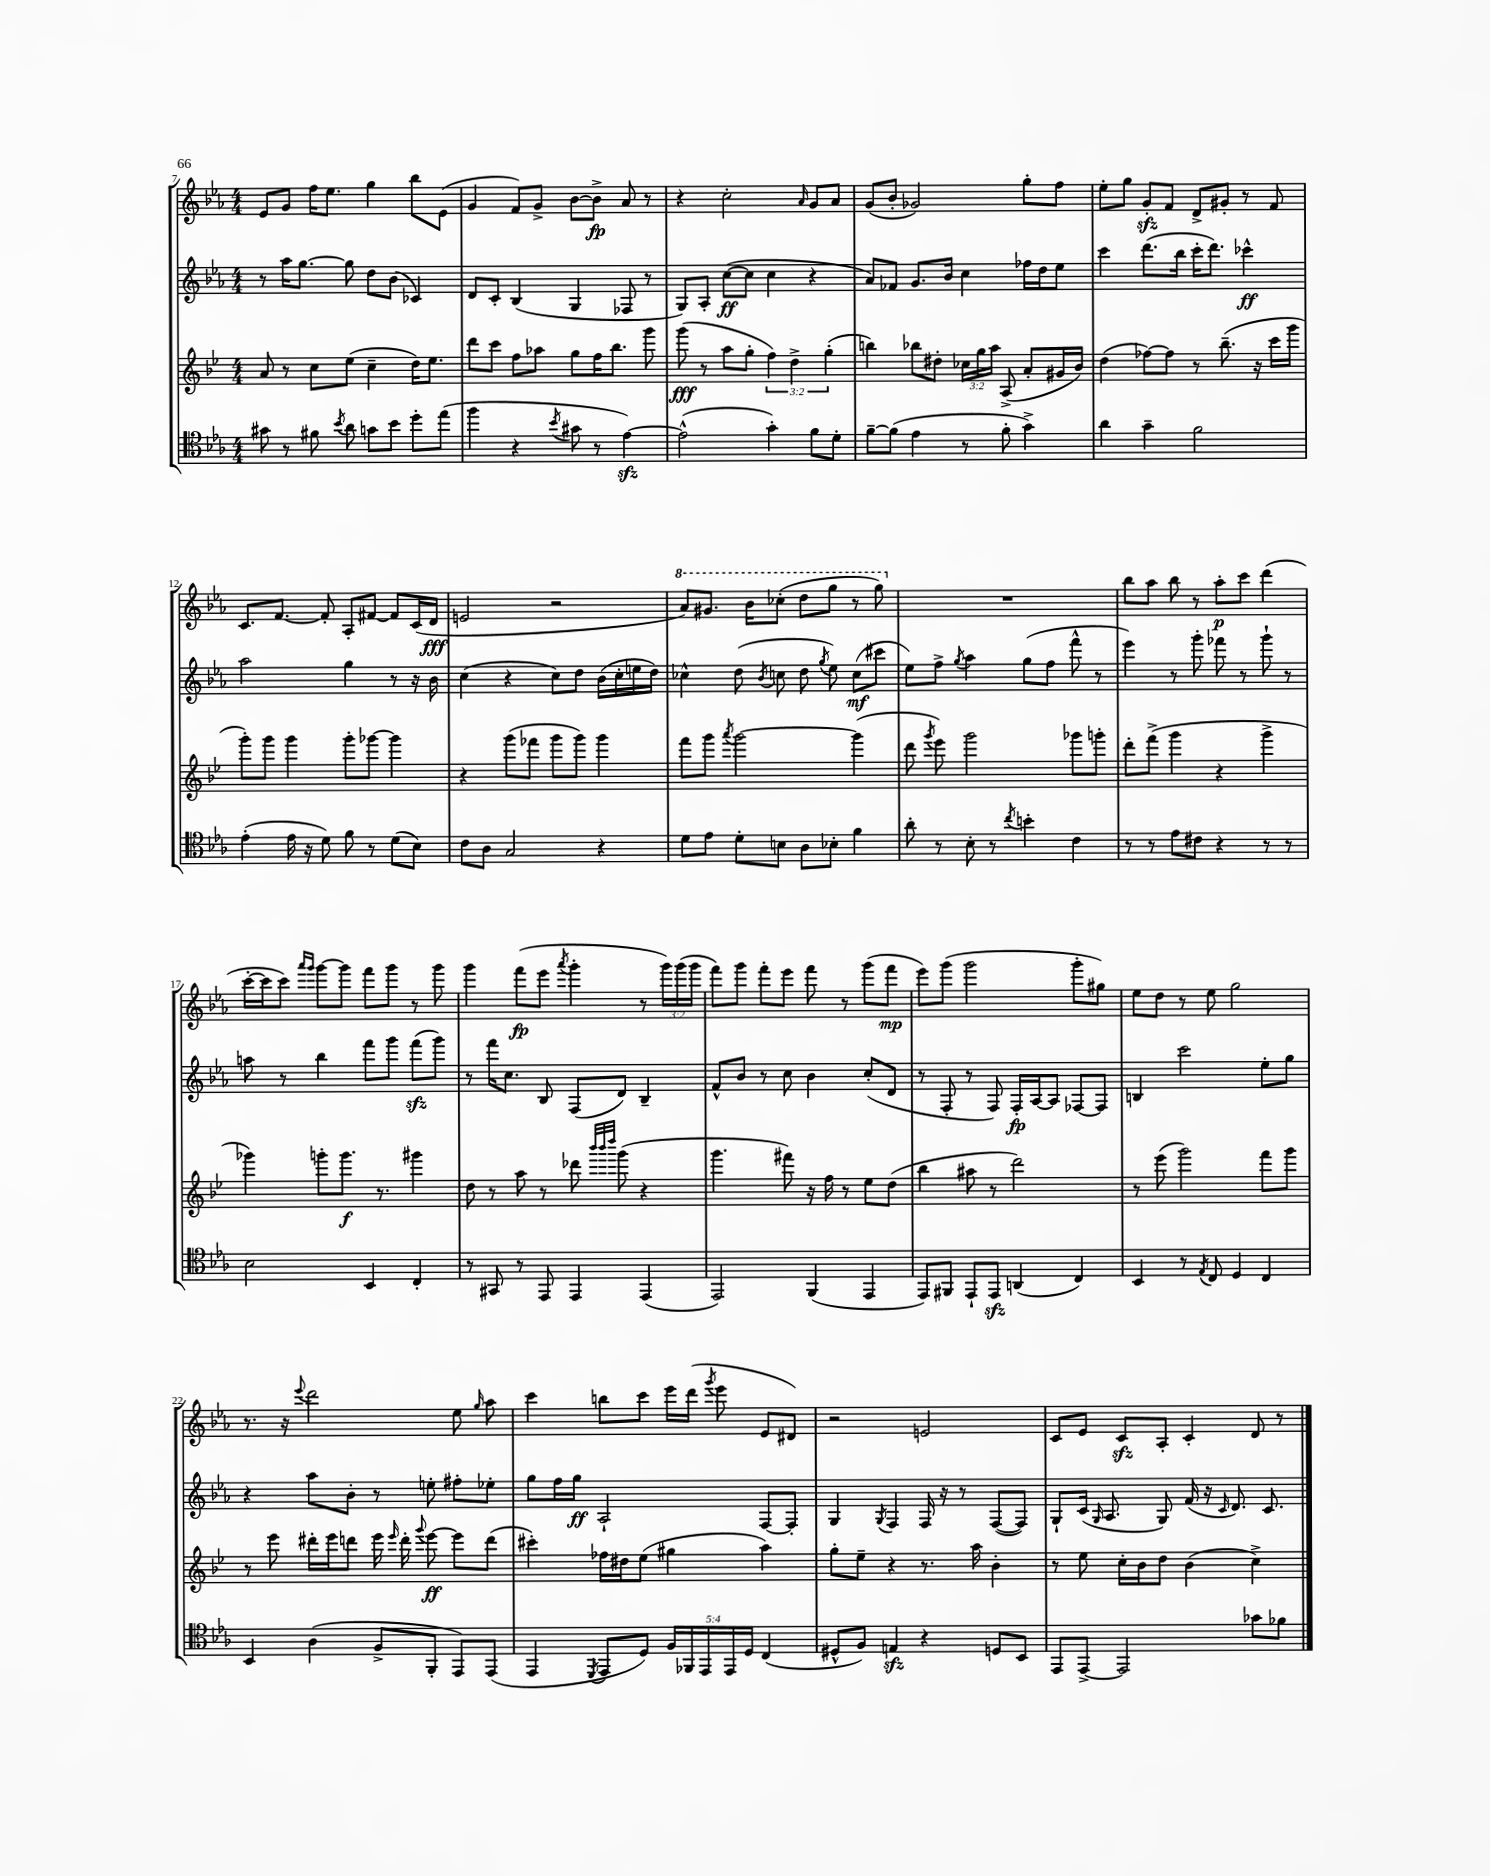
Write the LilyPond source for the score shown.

<<
\new StaffGroup <<
\new Staff = "s0" {
    \clef treble \key ees \major \numericTimeSignature \time 4/4 \override Staff.TupletNumber.text = #tuplet-number::calc-fraction-text
    \autoBeamOff ees'8[ g'8] f''16[ ees''8.] g''4 bes''8[ ees'8]( |
    g'4 f'8[) g'8]-> bes'8[~ bes'8]->\fp aes'8 r8 |
    r4 c''2-. \grace { aes'16 } g'8[ aes'8] |
    g'8[( bes'8]-. ges'2) g''8[-. f''8] |
    ees''8[-. g''8] g'8[-.\sfz f'8] d'8[-> gis'8]-. r8 f'8 |
    c'8.[ f'8.]~ f'8-. aes8[-. fis'8]~ fis'8[ c'16( d'16]\fff |
    e'2 r2 |
    \ottava #1 aes''8[) gis''8.] bes''16[ ces'''8]-.( d'''8[ g'''8] r8 g'''8) \ottava #0 |
    R1 |
    bes''8[ aes''8] bes''8 r8 aes''8[-.\p c'''8] d'''4( |
    c'''16[~-. c'''16 c'''8]) \grace { aes'''16[ g'''16] } g'''8[~ g'''8] f'''8[ g'''8] r8 g'''8 |
    g'''4 f'''8[\fp( ees'''8] \acciaccatura { aes'''8 } g'''4-. r8 \tuplet 3/2 { g'''16[) g'''16( g'''16] } |
    f'''8[) g'''8] f'''8[-. ees'''8] f'''8 r8 g'''8[( f'''8]\mp |
    ees'''8[) g'''8]( g'''2 g'''8[-. gis''8]) |
    ees''8[ d''8] r8 ees''8 g''2 |
    r8. r16 \appoggiatura { ees'''8 } d'''2 ees''8 \grace { g''16 } aes''8 |
    c'''4 b''8[ c'''8] ees'''16[ d'''16]( \acciaccatura { g'''8 } ees'''8 ees'8[ dis'8]) |
    r2 e'2 |
    c'8[ ees'8] c'8[\sfz aes8]-. c'4-. d'8 r8 \bar "|." |
}
\new Staff = "s1" {
    \clef treble \key ees \major \numericTimeSignature \time 4/4
    \autoBeamOff r8 aes''16[ g''8.]~ g''8 d''8[ bes'8]( ces'4) |
    d'8[ c'8]-. bes4( g4 fes8 r8 |
    g8[) aes8]-. c''8[~\ff( c''8] c''4 r4 |
    aes'8[) fes'8] g'8.[ bes'16] c''4 fes''16[ d''16 ees''8] |
    c'''4 d'''8.[( bes''16] c'''16[-. d'''8.]) ces'''4-^\ff |
    aes''2 g''4 r8 r16 bes'16 |
    c''4( r4 c''8[) d''8] bes'16[( c''16-. e''16 d''16]) |
    ces''4-^ d''8( \acciaccatura { bes'8 } c''8 d''8 \acciaccatura { g''8 } ees''8) c''8[\mf( cis'''8] |
    ees''8[) f''8]-> \acciaccatura { g''8 } aes''4 g''8[( f''8] f'''8-^ r8 |
    ees'''4) r8 g'''8-. fes'''8 r8 g'''8-! r8 |
    a''8 r8 bes''4 f'''8[ g'''8] f'''8[\sfz( g'''8]) |
    r8 f'''16[ c''8.] bes8 f8[( d'8]) bes4-- |
    f'8[-^ bes'8] r8 c''8 bes'4 c''8[-.( d'8] |
    r8 f8-. r8 f8) f16[-.\fp aes16~ aes8] fes8[~ fes8] |
    b4 c'''2 ees''8[-. g''8] |
    r4 aes''8[ bes'8]-. r8 e''8-. fis''8[-. ees''8]-. |
    g''8[ f''16 g''16]\ff aes2-! f8[~ f8]-. |
    g4 \acciaccatura { g8 } f4 f16 r16 r8 f8[~( f8]) |
    g8[-! c'16]( \grace { g16 } aes8. g8) f'16( r16 \grace { c'16 } d'8.) c'8. \bar "|." |
}
\new Staff = "s2" {
    \clef treble \key bes \major \numericTimeSignature \time 4/4 \override Staff.TupletNumber.text = #tuplet-number::calc-fraction-text
    \autoBeamOff a'8 r8 c''8[ ees''8]( c''4-- d''16[) ees''8.] |
    d'''8[ c'''8] f''8[ aes''8] g''8[ f''16 bes''8.] g'''8 |
    g'''8\fff( r8 a''8[ g''8]-. \tuplet 3/2 { f''4) d''4-> g''4-.( } |
    b''4) bes''8[ dis''8]-. \tuplet 3/2 { ces''16[ g''16 a''16] } a8->( a'8[-. gis'16 bes'16]) |
    d''4( fes''8[~) fes''8] r8 bes''8.--( r16 c'''16[ g'''16] |
    g'''8[-.) g'''8] g'''4 g'''8[-. ges'''8]~ ges'''4 |
    r4 g'''8[( fes'''8] g'''8[ g'''8]) g'''4 |
    f'''8[ g'''8] \acciaccatura { a'''8 } g'''2~ g'''4( |
    d'''8 \acciaccatura { g'''8 } ees'''8) g'''2 ges'''8[ g'''8]-. |
    d'''8[-. f'''8]->( g'''4 r4 g'''4-> |
    ges'''4) g'''8[-. g'''8.]\f r8. gis'''4 |
    d''8 r8 a''8 r8 des'''8 \grace { bes'''32[ bes'''32 d''''32] } g'''8( r4 |
    g'''4. fis'''8) r16 f''16 r8 ees''8[ d''8]( |
    bes''4 ais''8 r8 d'''2) |
    r8 ees'''8( g'''2) f'''8[ g'''8] |
    r8 ees'''8 dis'''16[-. ees'''16 d'''8] ees'''16 \grace { ees'''16 } d'''16-. \appoggiatura { g'''8 } ees'''8~\ff ees'''8[ d'''8]( |
    cis'''4-.) fes''16[ dis''16 ees''8]( gis''4 a''4) |
    g''8[-. ees''8]-- r4 r8. a''16 bes'4-. |
    r8 ees''8 c''16[-. bes'16 d''8] bes'4( c''4->) \bar "|." |
}
\new Staff = "s3" {
    \clef tenor \key ees \major \numericTimeSignature \time 4/4 \override Staff.TupletNumber.text = #tuplet-number::calc-fraction-text
    \autoBeamOff gis'8 r8 fis'8 \acciaccatura { bes'8 } aes'8 g'8[ bes'8] d''8[-. ees''8]( |
    f''4 r4 \acciaccatura { bes'8 } gis'8 r8 ees'4~\sfz) |
    ees'2-^( g'4-.) f'8[ d'8]-. |
    f'8[~-- f'8]( ees'4 r8 f'8-. g'4->) |
    aes'4 g'4-- f'2 |
    ees'4-.( ees'16 r16 d'8) f'8 r8 d'8[( bes8]) |
    c'8[ aes8] g2 r4 |
    d'8[ ees'8] d'8[-. b8] aes8[ bes8]-. f'4 |
    aes'8-. r8 bes8-. r8 \acciaccatura { c''8 } b'4-. c'4 |
    r8 r8 ees'8[ cis'8] r4 r8 r8 |
    bes2 bes,4 c4-. |
    r8 gis,8 r8 ees,8 ees,4 ees,4( |
    ees,2) f,4( ees,4 |
    ees,8[) fis,8] ees,8[-! ees,8]\sfz a,4( c4) |
    bes,4 r8 \acciaccatura { ees8 } c8 d4 c4 |
    bes,4 aes4( f8[-> f,8]-. ees,8[) ees,8]( |
    ees,4 \acciaccatura { d,8 } ees,8[ d8]) \tuplet 5/4 { f16[ fes,16 ees,16 ees,16 d16] } c4( |
    dis8[-^ f8]) e4\sfz r4 d8[ bes,8] |
    ees,8[ ees,8]~-> ees,2 ges'8[ fes'8] \bar "|." |
}
>>
>>
\layout { \context { \Score currentBarNumber = #7 } }
